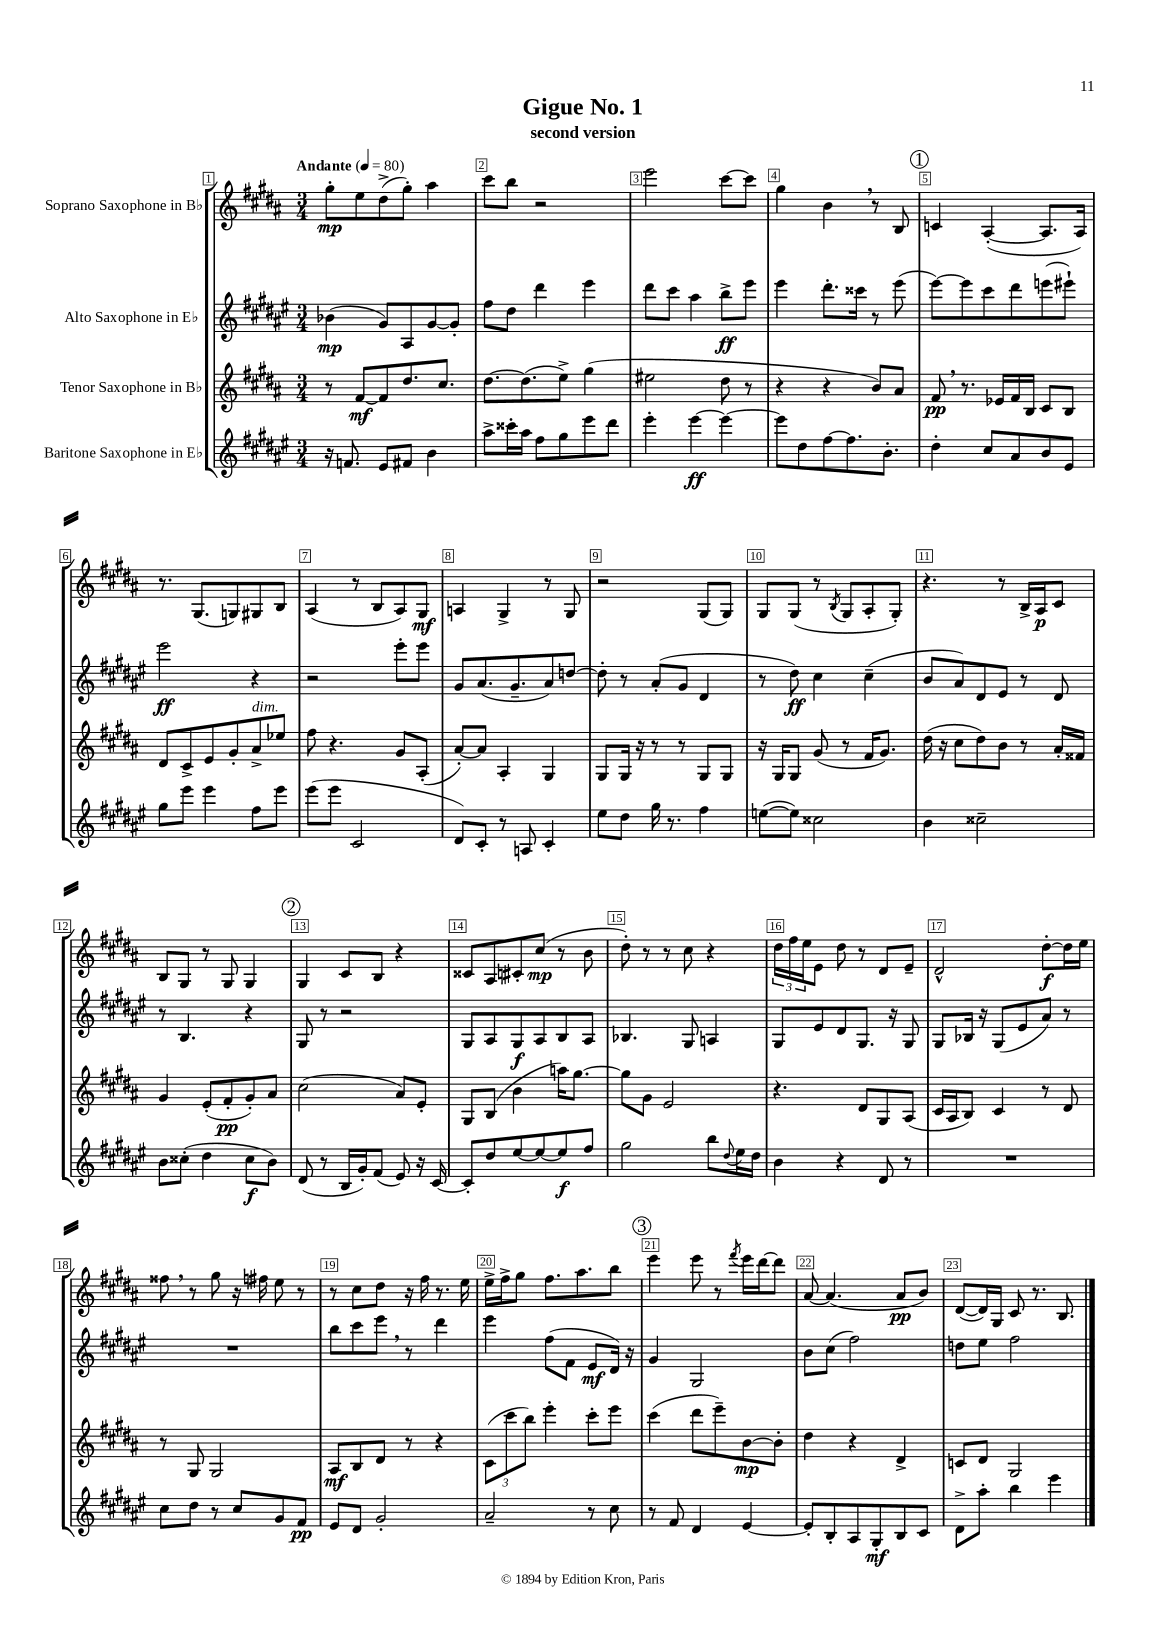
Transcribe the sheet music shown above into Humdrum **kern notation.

**kern	**dynam	**kern	**dynam	**kern	**dynam	**kern	**dynam
*part4	*part4	*part3	*part3	*part2	*part2	*part1	*part1
*staff4	*staff4	*staff3	*staff3	*staff2	*staff2	*staff1	*staff1
*I"Baritone Saxophone in E♭	*	*I"Tenor Saxophone in B♭	*	*I"Alto Saxophone in E♭	*	*I"Soprano Saxophone in B♭	*
*clefG2	*	*clefG2	*	*clefG2	*	*clefG2	*
*k[f#c#g#d#a#e#]	*	*k[f#c#g#d#a#]	*	*k[f#c#g#d#a#e#]	*	*k[f#c#g#d#a#]	*
*M3/4	*	*M3/4	*	*M3/4	*	*M3/4	*
*MM80	*	*MM80	*	*MM80	*	*MM80	*
=1	=1	=1	=1	=1	=1	=1	=1
!	!	!	!	!	!	!LO:TX:a:B:t=Andante	!
16r	.	8r	.	(4b-X\	mp	8gg#'\L	mp
8.fn/	.	.	.	.	.	.	.
.	.	[8f#/L	mf	.	.	8ee\	.
8e#/L	.	8f#/]	.	8g#/L)	.	(8dd#^\	.
8f#X/J	.	8.dd#/	.	8A#/	.	8gg#'\J)	.
4b\	.	.	.	[8g#/	.	4aa#\	.
.	.	8.cc#/J	.	.	.	.	.
.	.	.	.	8g#'/J]	.	.	.
=2	=2	=2	=2	=2	=2	=2	=2
8aa#^\L	.	[8.dd#\L	.	8ff#\L	.	8ccc#\L	.
16ccc##X'\L	.	.	.	8dd#\J	.	8bb\J	.
16aa#\JJ	.	(8.dd#\]	.	.	.	.	.
8ff#\L	.	.	.	4ddd#\	.	2r	.
8gg#\	.	8ee^\J)	.	.	.	.	.
8eee#\	.	(4gg#\	.	4eee#\	.	.	.
8ddd#\J	.	.	.	.	.	.	.
=3	=3	=3	=3	=3	=3	=3	=3
4eee#'\	.	2ee#X\	.	8ddd#\L	.	2eee\	.
.	.	.	.	8ccc#\J	.	.	.
[4eee#\	ff	.	.	4aa#\	.	.	.
4eee#\_	.	8dd#\	.	8bb^\L	ff	[8ccc#\L	.
.	.	8r	.	8eee#\J	.	8ccc#\J]	.
=4	=4	=4	=4	=4	=4	=4	=4
8eee#\L]	.	4r	.	4eee#\	.	4gg#\	.
8dd#\	.	.	.	.	.	.	.
[8ff#\	.	4r	.	8.ddd#'\L	.	4b,\	.
8.ff#\]	.	.	.	.	.	.	.
.	.	.	.	16ccc##X\Jk	.	.	.
.	.	8b/L)	.	8r	.	8r	.
8.b'\J	.	.	.	.	.	.	.
.	.	8a#/J	.	(8eee#\	.	8B/	.
!!LO:REH:place=s1:t=1
=5	=5	=5	=5	=5	=5	=5	=5
4dd#'\	.	8f#,/	pp	[8eee#\L)	.	4cn/	.
.	.	8.r	.	8eee#\]	.	.	.
8cc#/L	.	.	.	8ccc#\	.	([4A#'/	.
.	.	16e-X/LL	.	.	.	.	.
8a#/	.	16f#/	.	8ddd#\	.	.	.
.	.	16B/JJ	.	.	.	.	.
8b/	.	8c#/L	.	(8eeen\	.	8.A#/L]	.
8e#/J	.	8B/J	.	8eee#X`\J)	.	.	.
.	.	.	.	.	.	16A#/Jk)	.
!!LO:LB:g=z
=6	=6	=6	=6	=6	=6	=6	=6
8gg#\L	.	8d#/L	.	2eee#\	ff	8.r	.
8eee#\J	.	8c#^/	.	.	.	.	.
.	.	.	.	.	.	(8.G#/L	.
4eee#\	.	8e/	.	.	.	.	.
.	.	8g#'/	.	.	.	8Gn/)	.
!	!	!LO:TX:a:i:t=dim.	!	!	!	!	!
8ff#\L	.	8a#^/	.	4r	.	8G#X/	.
8eee#\J	.	8ee-X/J	.	.	.	8B/J	.
=7	=7	=7	=7	=7	=7	=7	=7
(8eee#\L	.	8ff#\	.	2r	.	(4A#/	.
8eee#\J	.	4.r	.	.	.	.	.
2c#/	.	.	.	.	.	8r	.
.	.	.	.	.	.	8B/L	.
.	.	8g#/L	.	8eee#'\L	.	8A#/)	.
.	.	(8A#'/J	.	8eee#\J	.	8G#/J	mf
=8	=8	=8	=8	=8	=8	=8	=8
8d#/L)	.	[8a#'/L)	.	8g#/L	.	4An/	.
8c#'/J	.	8a#/J]	.	(8.a#/	.	.	.
8r	.	4A#'/	.	.	.	4G#^/	.
.	.	.	.	8.g#~/	.	.	.
8An/	.	.	.	.	.	.	.
4c#'/	.	4G#/	.	8a#/)	.	8r	.
.	.	.	.	[8ddn/J	.	8G#/	.
=9	=9	=9	=9	=9	=9	=9	=9
8ee#\L	.	8G#/L	.	8dd'\]	.	2r	.
8dd#\J	.	16G#/Jk	.	8r	.	.	.
.	.	16r	.	.	.	.	.
16gg#\	.	8r	.	(8a#'/L	.	.	.
8.r	.	.	.	.	.	.	.
.	.	8r	.	8g#/J	.	.	.
4ff#\	.	8G#/L	.	4d#/	.	(8G#/L	.
.	.	8G#/J	.	.	.	8G#/J)	.
=10	=10	=10	=10	=10	=10	=10	=10
([8een\L	.	16r	.	8r	.	8G#/L	.
.	.	16G#/KL	.	.	.	.	.
8ee\J])	.	8G#/J	.	8dd#\)	ff	(8G#/J	.
2cc##X\	.	(8g#/	.	4cc#\	.	8r	.
.	.	.	.	.	.	8qB/	.
.	.	8r	.	.	.	8G#/L	.
.	.	16f#/KL	.	(4cc#~\	.	8A#'/	.
.	.	8.g#/J)	.	.	.	.	.
.	.	.	.	.	.	8G#'/J)	.
=11	=11	=11	=11	=11	=11	=11	=11
4b\	.	(16dd#\	.	8b/L	.	4.r	.
.	.	16r	.	.	.	.	.
.	.	8cc#\L	.	8a#/)	.	.	.
2cc##X~\	.	8dd#\)	.	8d#/	.	.	.
.	.	8b\J	.	8e#/J	.	8r	.
.	.	8r	.	8r	.	16B^/LL	.
.	.	.	.	.	.	16A#/J	p
.	.	16a#'/LL	.	8d#/	.	8c#/J	.
.	.	16f##X/JJ	.	.	.	.	.
!!LO:LB:g=z
=12	=12	=12	=12	=12	=12	=12	=12
8b\L	.	4g#/	.	8r	.	8B/L	.
(8cc##X'\J	.	.	.	4.B/	.	8G#/J	.
4dd#\	.	(8e'/L	.	.	.	8r	.
.	.	8f#'/	pp	.	.	8G#/	.
8cc##\L	f	8g#'/)	.	4r	.	4G#/	.
8b\J)	.	8a#/J	.	.	.	.	.
!!LO:REH:place=s1:t=2
=13	=13	=13	=13	=13	=13	=13	=13
(8d#/	.	(2cc#\	.	8G#/	.	4G#/	.
8r	.	.	.	8r	.	.	.
16B/LL	.	.	.	2r	.	8c#/L	.
16g#'/J)	.	.	.	.	.	.	.
(8f#/J	.	.	.	.	.	8B/J	.
8e#/)	.	8a#/L)	.	.	.	4r	.
16r	.	8e'/J	.	.	.	.	.
[16c#/	.	.	.	.	.	.	.
=14	=14	=14	=14	=14	=14	=14	=14
8c#'/L]	.	8G#/L	.	8G#/L	.	8c##X/L	.
8dd#/	.	(8B/J	.	8A#/	.	8A#/	.
[8ee#/	.	4b\	.	8G#/	f	8c#X'/	.
8ee#/_	.	.	.	8A#/	.	(8cc#/J	mp
8ee#/]	f	16aan\KL)	.	8B/	.	8r	.
.	.	[8.gg#\J	.	.	.	.	.
8ff#/J	.	.	.	8A#/J	.	8b\	.
=15	=15	=15	=15	=15	=15	=15	=15
2gg#\	.	8gg#\L]	.	4.B-X/	.	8dd#'\)	.
.	.	8g#\J	.	.	.	8r	.
.	.	2e/	.	.	.	8r	.
.	.	.	.	8G#/	.	8cc#\	.
8bb\L	.	.	.	4An/	.	4r	.
8qqdd#/	.	.	.	.	.	.	.
16ee#\L	.	.	.	.	.	.	.
16dd#\JJ	.	.	.	.	.	.	.
=16	=16	=16	=16	=16	=16	=16	=16
4b\	.	4.r	.	8G#/L	.	24dd#\LL	.
.	.	.	.	.	.	24ff#\	.
.	.	.	.	.	.	24ee\J	.
.	.	.	.	8e#/	.	8e\J	.
4r	.	.	.	8d#/	.	8dd#\	.
.	.	8d#/L	.	8.G#/J	.	8r	.
8d#/	.	8G#/	.	.	.	8d#/L	.
.	.	.	.	16r	.	.	.
8r	.	(8A#/J	.	8G#/	.	8e~/J	.
=17	=17	=17	=17	=17	=17	=17	=17
2.r	.	16c#/LL	.	8G#/L	.	2d#^^/	.
.	.	16A#/J	.	.	.	.	.
.	.	8B/J)	.	16B-X/Jk	.	.	.
.	.	.	.	16r	.	.	.
.	.	4c#/	.	(8G#/L	.	.	.
.	.	.	.	8e#/	.	.	.
.	.	8r	.	8a#/J)	.	[8dd#'\L	f
.	.	8d#/	.	8r	.	16dd#\L]	.
.	.	.	.	.	.	16ee\JJ	.
!!LO:LB:g=z
=18	=18	=18	=18	=18	=18	=18	=18
8cc#\L	.	8r	.	2.r	.	8ff##X,\	.
8dd#\J	.	8G#/	.	.	.	8r	.
8r	.	2G#/	.	.	.	8gg#\	.
8cc#/L	.	.	.	.	.	16r	.
.	.	.	.	.	.	16ff#X\	.
8g#/	.	.	.	.	.	8ee\	.
8f#/J	pp	.	.	.	.	8r	.
=19	=19	=19	=19	=19	=19	=19	=19
8e#/L	.	8A#/L	mf	8bb\L	.	8r	.
8d#/J	.	8B/	.	8ccc#\	.	8cc#\L	.
2g#'/	.	8d#/J	.	8eee#,\J	.	8dd#\J	.
.	.	8r	.	8r	.	16r	.
.	.	.	.	.	.	16ff#\	.
.	.	4r	.	4ddd#\	.	8.r	.
.	.	.	.	.	.	16ee\	.
=20	=20	=20	=20	=20	=20	=20	=20
2a#~/	.	(12c#\L	.	4eee#\	.	16ee^\LL	.
.	.	.	.	.	.	16ff#^\J	.
.	.	12ccc#\	.	.	.	.	.
.	.	.	.	.	.	8gg#\J	.
.	.	12bb\J)	.	.	.	.	.
.	.	4eee'\	.	(8ff#\L	.	8.ff#\L	.
.	.	.	.	8f#\J	.	.	.
.	.	.	.	.	.	8.aa#\	.
8r	.	8ccc#'\L	.	8e#/L	mf	.	.
8cc#\	.	8eee\J	.	16d#/Jk)	.	8bb\J	.
.	.	.	.	16r	.	.	.
!!LO:REH:place=s1:t=3
=21	=21	=21	=21	=21	=21	=21	=21
8r	.	(4ccc#\	.	4g#/	.	4eee\	.
8f#/	.	.	.	.	.	.	.
4d#/	.	8ddd#\L	.	2G#/	.	8eee\	.
.	.	8eee~\)	.	.	.	8r	.
.	.	.	.	.	.	8qfff#/	.
[4e#/	.	[8b\	mp	.	.	16eee\LL	.
.	.	.	.	.	.	[16ddd#\J	.
.	.	8b'\J]	.	.	.	8ddd#\J]	.
=22	=22	=22	=22	=22	=22	=22	=22
8e#'/L]	.	4dd#\	.	8b\L	.	[8a#/	.
8B'/	.	.	.	(8cc#\J	.	(4.a#/]	.
8A#/	.	4r	.	2ff#\)	.	.	.
8G#'/	mf	.	.	.	.	.	.
8B/	.	4d#^/	.	.	.	8a#/L	pp
8c#/J	.	.	.	.	.	8b/J)	.
=23	=23	=23	=23	=23	=23	=23	=23
8d#^\L	.	8cn/L	.	8ddn\L	.	([8d#/L	.
8aa#'\J	.	8d#/J	.	8ee#\J	.	16d#/L])	.
.	.	.	.	.	.	16G#/JJ	.
4bb\	.	2G#/	.	2ff#\	.	8c#/	.
.	.	.	.	.	.	8.r	.
4eee#\	.	.	.	.	.	.	.
.	.	.	.	.	.	8.B/	.
==	==	==	==	==	==	==	==
*-	*-	*-	*-	*-	*-	*-	*-
